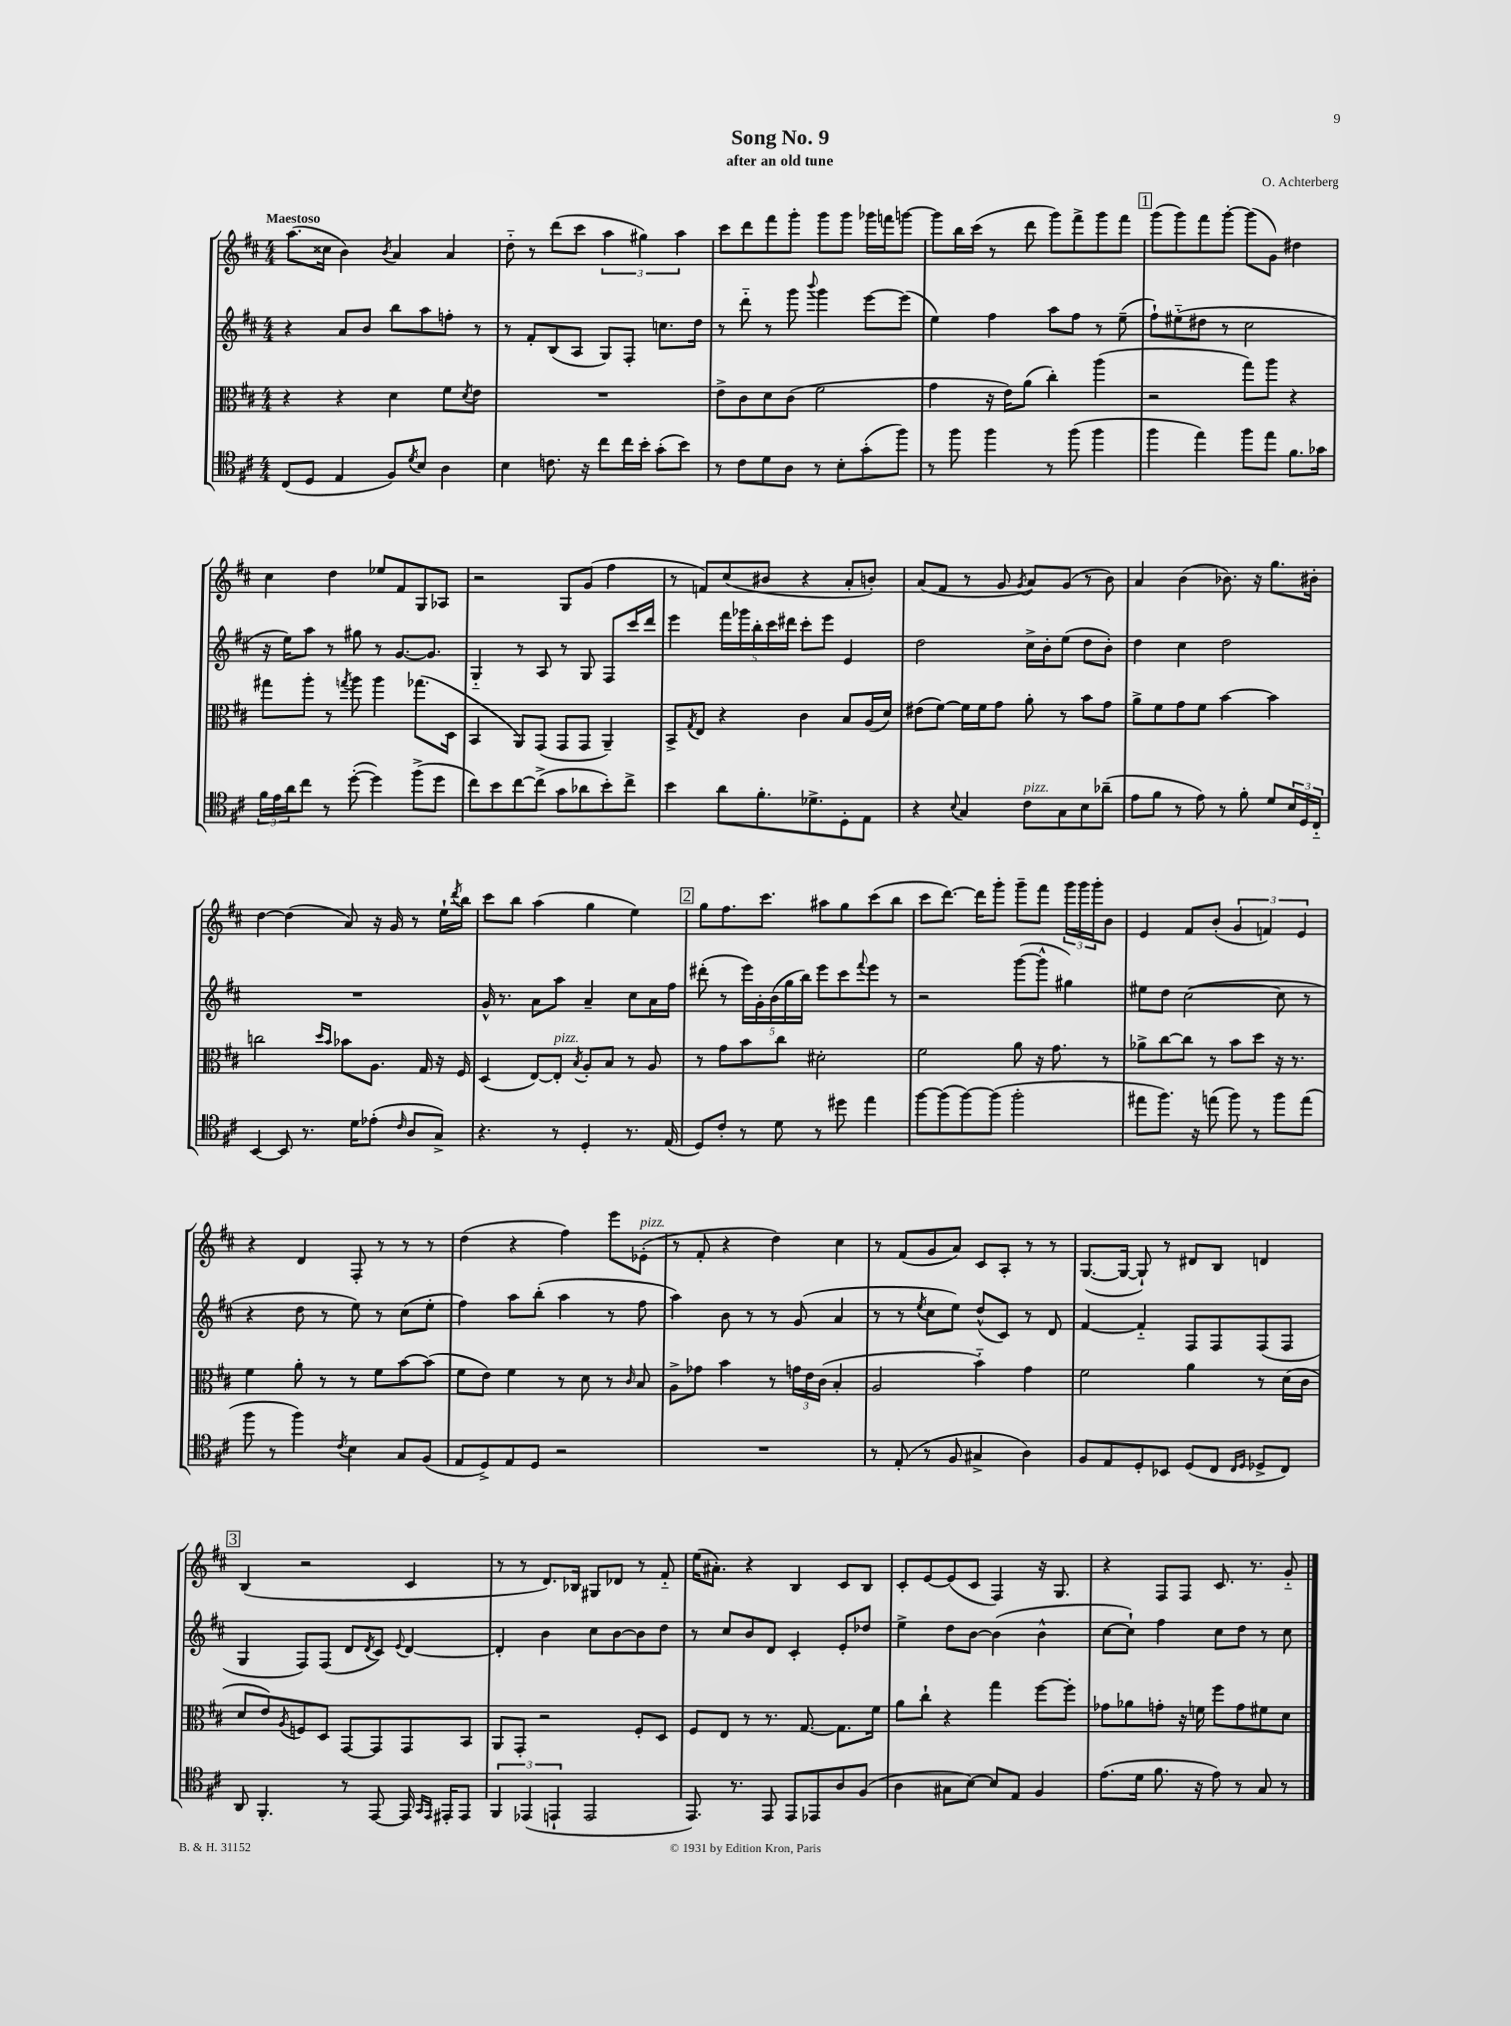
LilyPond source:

\header { title = "Song No. 9" composer = "O. Achterberg" subtitle = "after an old tune" }
<<
\new StaffGroup <<
\new Staff = "s0" {
    \clef treble \key d \major \numericTimeSignature \time 4/4 \tempo "Maestoso"
    a''8.( cisis''16 b'4) \acciaccatura { b'8 } a'4 a'4 |
    d''8-_ r8 d'''8( cis'''8 \tuplet 3/2 { a''4 gis''4) a''4 } |
    cis'''8 d'''8 fis'''8 g'''8-. g'''8 g'''8 ges'''16 f'''16 g'''8~ |
    g'''8 b''16 cis'''16( r8 d'''8 g'''8) fis'''8-> g'''8 fis'''8 |
    \mark \markup { \box "1" } g'''8( g'''8) fis'''8 g'''8~-. g'''8( g'8) dis''4 |
    cis''4 d''4 ees''8 fis'8 g8 aes8 |
    r2 g8 g'8( fis''4 |
    r8 f'8) cis''8( bis'8 r4 a'8-. b'8-.) |
    a'8( fis'8 r8 g'8 \acciaccatura { g'8 } a'8) g'8( r8 b'8) |
    a'4 b'4( bes'8.) r16 g''8. bis'16-. |
    d''4~ d''4( a'8) r16 g'16 r8 e''16-! \acciaccatura { d'''8 } b''16 |
    cis'''8 b''8 a''4( g''4 e''4) |
    \mark \markup { \box "2" } g''8 fis''8. cis'''8. ais''8 g''8 cis'''8( b''8 |
    cis'''8 d'''8.~) d'''16 g'''8-. g'''8-- fis'''8 \tuplet 3/2 { g'''16 g'''16 g'''16-. } b'8 |
    e'4 fis'8 b'8-.( \tuplet 3/2 { g'4 f'4) e'4 } |
    r4 d'4 fis8-. r8 r8 r8 |
    d''4( r4 fis''4) e'''8 ees'8-.^\markup { \italic "pizz." }( |
    r8 fis'8-. r4 d''4) cis''4 |
    r8 fis'8( g'8 a'8) cis'8 a8-. r8 r8 |
    g8.~( g16~ g8-!) r8 dis'8 b8 d'4 |
    \mark \markup { \box "3" } b4( r2 cis'4 |
    r8 r8 d'8.) bes16 gis8 des'8 r8 fis'8-_ |
    e''16( ais'8.-.) r4 b4 cis'8 b8 |
    cis'8-. e'8~ e'8( cis'8 fis4) r16 g8. |
    r4 fis8 fis8 cis'8. r8. g'8-_ \bar "|." |
}
\new Staff = "s1" {
    \clef treble \key d \major \numericTimeSignature \time 4/4
    r4 a'8 b'8 b''8 a''8 f''8-. r8 |
    r8 fis'8-. b8( a8 g8) fis8-. c''8. d''16 |
    r8 d'''8-_ r8 g'''8 \appoggiatura { b'''8 } g'''4 e'''8~ e'''8( |
    e''4) fis''4 a''8 fis''8 r8 e''8--( |
    \mark \markup { \box "1" } fis''8-!) eis''8-_( dis''8 r8 cis''2 |
    r16 e''16) a''8 r8 gis''8 r8 g'8.~ g'8. |
    g4-_ r8 a8 r8 g8 fis8 cis'''16 d'''16 |
    e'''4 \tuplet 5/4 { fis'''16 ges'''16 b''16-. cis'''16 dis'''16 } cis'''8-. e'''8 e'4 |
    d''2 cis''16-> b'16-. e''8( d''8 b'8-.) |
    d''4 cis''4 d''2 |
    R1 |
    g'16-^ r8. a'8 a''8 a'4-- cis''8 a'16 fis''16 |
    \mark \markup { \box "2" } dis'''8-.( r8 \tuplet 5/4 { e'''16) g'16-. b'16( g''16 b''16) } e'''8 cis'''8 \appoggiatura { fis'''8 } e'''8 r8 |
    r2 g'''8~( g'''8-^ gis''4) |
    eis''8 d''8 cis''2~( cis''8 r8 |
    r4 d''8 r8 e''8) r8 cis''8( e''8-. |
    fis''4) a''8 b''8-.( a''4 r8 fis''8 |
    a''4) b'8 r8 r8 g'8( a'4 |
    r8 r8 \acciaccatura { e''8 } cis''8 e''8) d''8-^( cis'8) r8 d'8 |
    fis'4~ fis'4-_ fis8 fis8 fis8( fis8 |
    \mark \markup { \box "3" } g4 fis8) fis8( d'8 \acciaccatura { d'8 } cis'8) \appoggiatura { e'8 } d'4~ |
    d'4-. b'4 cis''8 b'8~ b'8 d''8 |
    r8 cis''8 b'8 d'8 cis'4-. e'8-. des''8 |
    e''4-> d''8 b'8~ b'4( b'4-^ |
    cis''8~ cis''8-!) fis''4 cis''8 d''8 r8 cis''8 \bar "|." |
}
\new Staff = "s2" {
    \clef alto \key d \major \numericTimeSignature \time 4/4
    r4 r4 d'4 fis'8 \acciaccatura { d'8 } e'8 |
    R1 |
    e'8-> cis'8 d'8 cis'8( fis'2 |
    g'4 r16 e'16) a'8( cis''4-.) a''4( |
    \mark \markup { \box "1" } r2 g''8) a''8 r4 |
    gis''8 a''8-. r8 \acciaccatura { g''8 } a''8 a''4 ges''8.( d16 |
    b,4 a,8) g,8( g,8 g,8 a,4--) |
    b,8-> \acciaccatura { g8 } e8 r4 cis'4 b8 a16( d'16) |
    eis'8( fis'8~) fis'16 fis'16 g'8 a'8-. r8 b'8 g'8 |
    a'8-> fis'8 g'8 fis'8 b'4~ b'4 |
    c''2 \grace { d''16 b'16 } bes'8 a8. g16 r16 fis16 |
    d4( e8~) e8-.^\markup { \italic "pizz." } \acciaccatura { b8 } a8-. b8 r8 a8 |
    \mark \markup { \box "2" } r8 g'8 b'8 cis''8 dis'2-. |
    fis'2 a'8 r16 g'8. r8 |
    aes'8-> cis''8~ cis''8 r8 b'8 d''8 r16 r8. |
    fis'4 a'8-. r8 r8 fis'8 b'8~ b'8( |
    fis'8 e'8) fis'4 r8 d'8 r8 \grace { cis'16 } b8 |
    a8-> ges'8 b'4 r8 \tuplet 3/2 { g'16 e'16 cis'16( } b4-. |
    a2 b'4-_) g'4 |
    fis'2 a'4 r8 d'16( cis'16 |
    \mark \markup { \box "3" } d'8 e'8) \acciaccatura { a8 } f8 d8 g,8~ g,8 g,8 b,8 |
    a,8 g,8-. r2 fis8-. d8 |
    fis8 e8 r8 r8. g8.~ g8. fis'16 |
    a'8 cis''8-! r4 g''4 fis''8~ fis''8-. |
    ges'8 aes'8 g'8-. r16 f'16 fis''8 g'8 fis'8 d'8 \bar "|." |
}
\new Staff = "s3" {
    \clef tenor \key d \major \numericTimeSignature \time 4/4
    cis8( d8 e4 fis8) \acciaccatura { d'8 } b8 a4 |
    b4 c'8. r16 cis''8 cis''16 b'16-. g'8-.( b'8) |
    r8 cis'8 d'8 a8 r8 b8-. g'8-.( fis''8) |
    r8 fis''8 fis''4 r8 fis''8( fis''4 |
    \mark \markup { \box "1" } fis''4 e''4) fis''8 e''8 fis'8. ges'16 |
    \tuplet 3/2 { fis'16 e'16 a'16 } cis''8 r8 d''8~-.( d''4) fis''8->( d''8 |
    cis''8) b'8 cis''8~ cis''8->( g'8 aes'8 b'8-.) cis''8-> |
    b'4 a'8 fis'8.-. des'8.-> d8-. e8 |
    r4 \appoggiatura { b8 } g4 cis'8^\markup { \italic "pizz." } g8 b8 aes'8--( |
    e'8 fis'8 r8 e'8) r8 fis'8-. d'8 \tuplet 3/2 { b16 d16 cis16-_ } |
    b,4~ b,8 r8. d'16 ees'8-.( \grace { cis'16 } a8 g8->) |
    r4. r8 d4-. r8. e16( |
    \mark \markup { \box "2" } d8) cis'8-. r8 d'8 r8 dis''8 e''4 |
    fis''8~ fis''8( fis''8~) fis''8( fis''2-. |
    eis''8 fis''8.) r16 e''8( fis''8) r8 fis''8 e''8( |
    fis''8 r8 fis''4) \acciaccatura { cis'8 } b4 g8 fis8( |
    e8 d8->) e8 d8 r2 |
    R1 |
    r8 e8-.( r8 fis8 gis4-> a4) |
    fis8 e8 d8-. bes,8 d8( cis8 \grace { cis16 d16 } des8-> cis8) |
    \mark \markup { \box "3" } a,8 fis,4.-. r8 e,8~ e,16 \grace { g,16 e,16 } eis,16-. eis,8 |
    \tuplet 3/2 { fis,4 ees,4( e,4-! } e,2 |
    e,8.) r8. e,8 e,8 ees,8 a8 fis8( |
    a4 gis8 b8~) b8 e8 fis4 |
    e'8.( d'16 fis'8. r16 e'8) r8 g8 r8 \bar "|." |
}
>>
>>
\layout { \context { \Score \remove "Bar_number_engraver" } }
